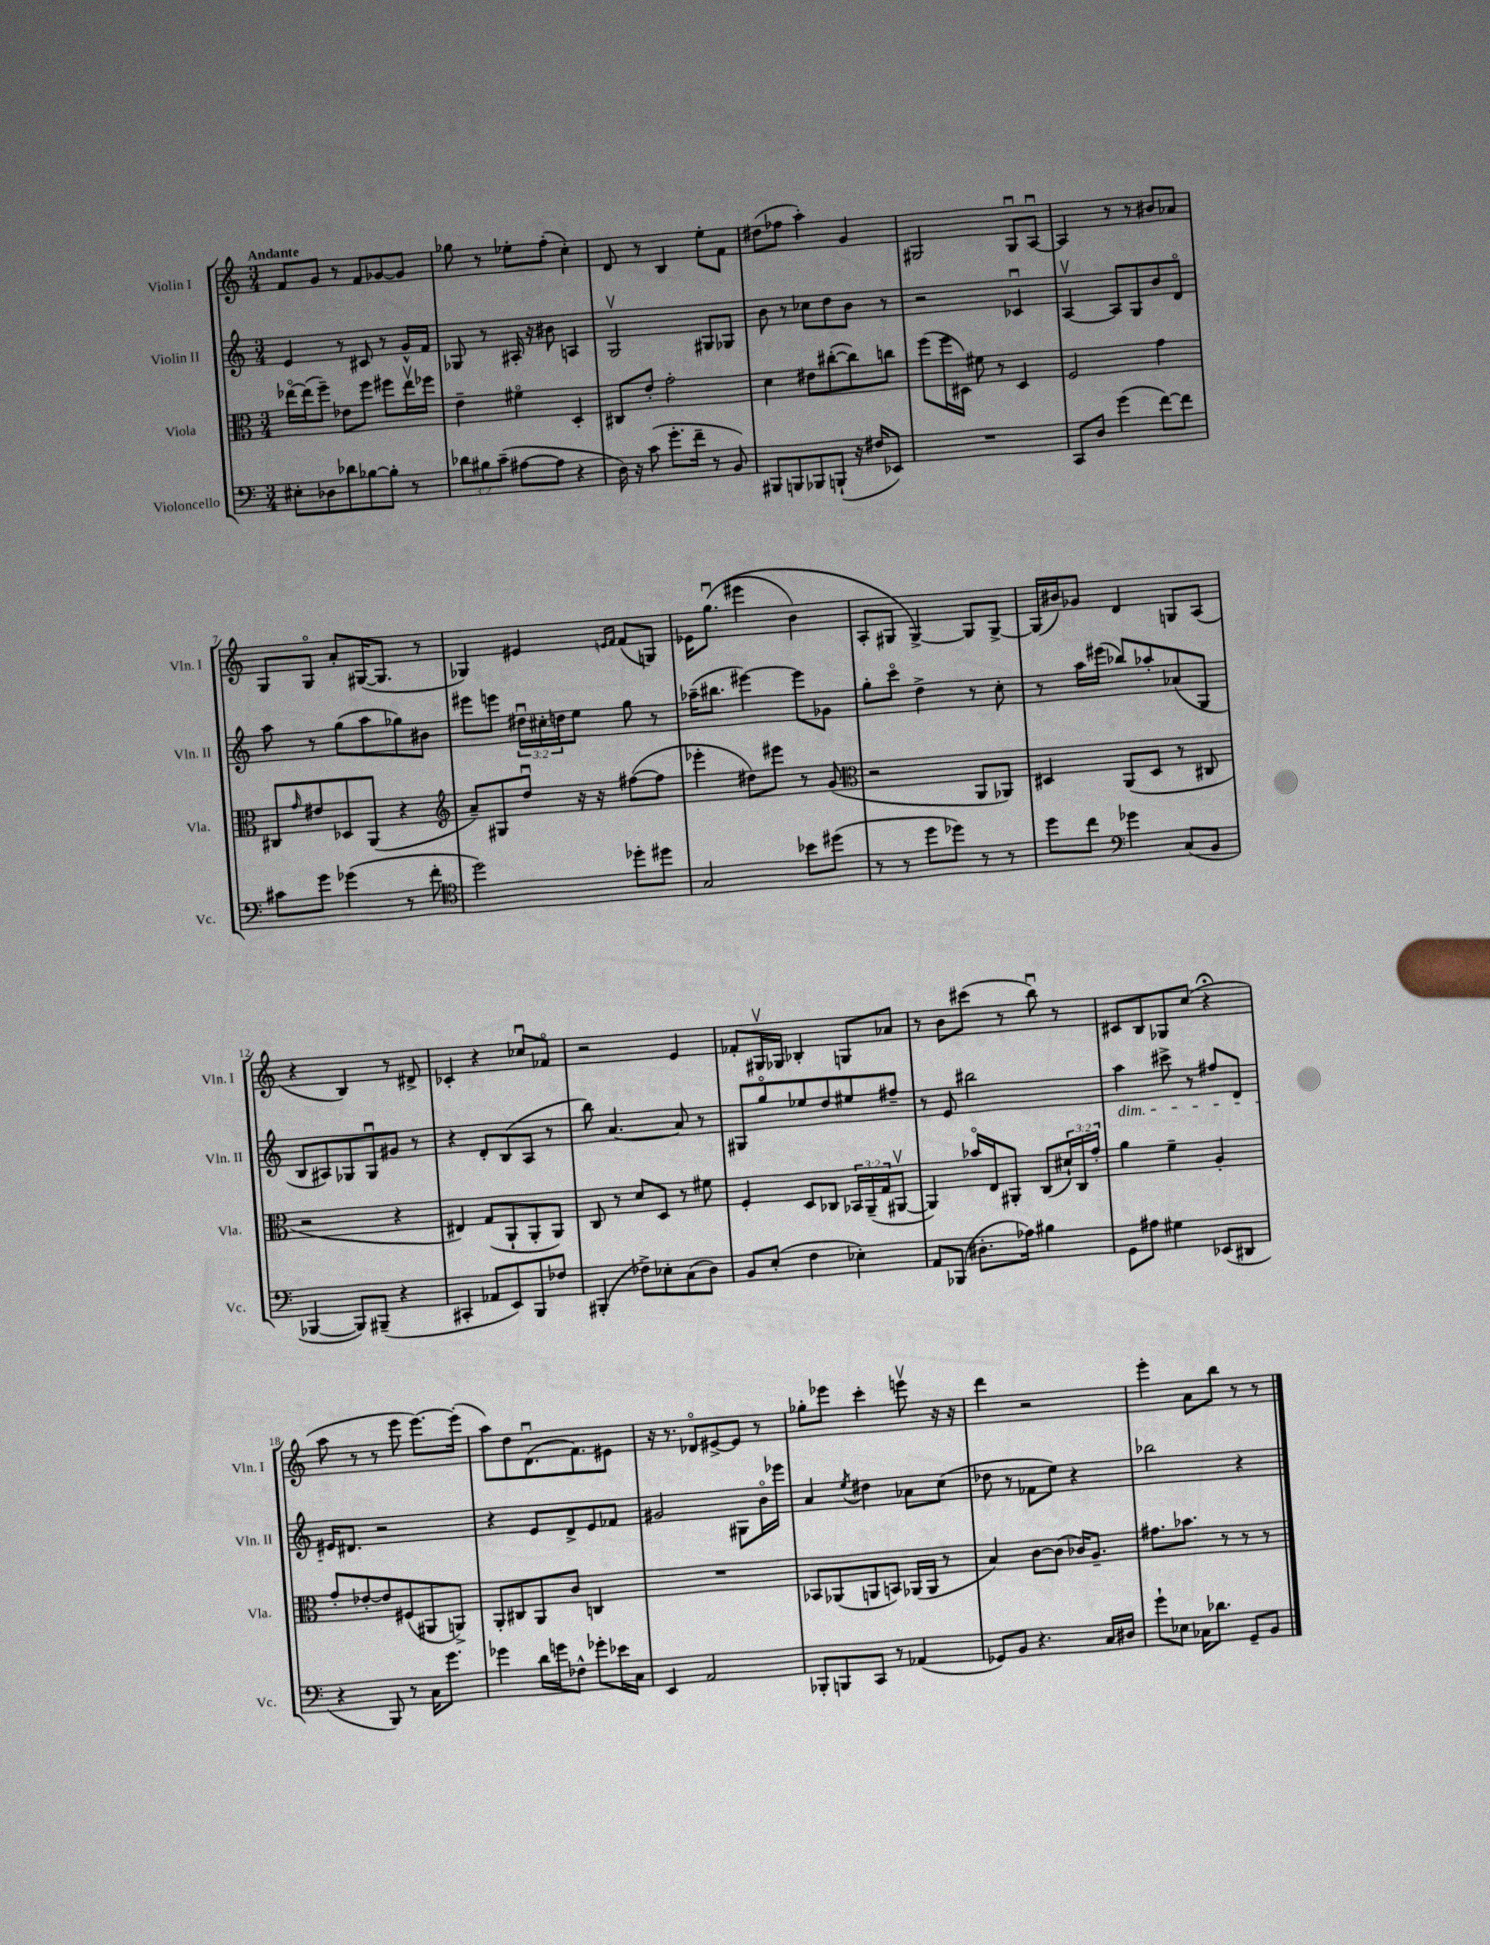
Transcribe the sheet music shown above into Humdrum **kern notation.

**kern	**kern	**kern	**kern
*staff4	*staff3	*staff2	*staff1
*clefF4	*clefC3	*clefG2	*clefG2
*k[]	*k[]	*k[]	*k[]
*M3/4	*M3/4	*M3/4	*M3/4
8E#'	[16ee-o	4e	8f
.	(16ee-]	.	.
8D-	8ff~)	.	8g
8d-	8e-	8r	8r
[8B-	8ff	8c#	8f
8B-']	8ff#	8r	[8g-
8r	16ee-v	16g^^	8g-]
.	16ff-	16f	.
=	=	=	=
12d-	4e~	8G-	8gg-
12B#	.	.	.
.	.	8r	8r
(12c~	.	.	.
[8A#	4f#o	16A#'	8ee-'
.	.	16r	.
8A#]	.	8b#	(8ff'
4r	4D'	4A	4cc')
=	=	=	=
16D)	8C#	2Gv	8d
16r	.	.	.
(8c	8e'	.	8r
8.g'	2g'	.	4B
16f~	.	.	.
8r	.	8G#	8ee'
8BB)	.	8G-	8f
=	=	=	=
8BBB#	4d	8b	(8dd#
8BBB	.	8r	8ff-
8BBB-	8e#	8cc-	4aa')
(8BBB`	([8cc#'	8dd	.
16r	8cc#])	8b	4g
16F#	.	.	.
8EE-)	8cc	8r	.
=	=	=	=
2.r	(8ff	2r	2G#
.	16ff	.	.
.	16D#)	.	.
.	8f#	.	.
.	8r	.	.
.	4D#	4c-u	8G#u
.	.	.	[8Au
=	=	=	=
8CC	2F	[4Av	4A]
8D	.	.	.
(4g	.	8A]	8r
.	.	8G	8r
[8f)	4g	8b	8b#
8f]	.	8do	8a-
=	=	=	=
8c#	8C#	8aa	8G
.	16qqg	.	.
8g	8e#	8r	8Go
(4g-	8D-	(8gg	8a'
.	(8AA	8aa	([16G#
.	.	.	8.G#]
8r	4r	8gg-)	.
8f'	.	8b#	8r
=	=	=	=
*clefC4	*clefG2	*	*
2dd)	8a~)	8eee#	4G-)
.	8G#	8eee	.
.	8ddu	24dd#u	4e#
.	.	24cc#'	.
.	.	24dd	.
.	16r	8ee	.
.	16r	.	.
.	.	.	16qqe
.	.	.	16qqf
8dd-'	([8ff#	8gg	(8f
8dd#	8ff#]	8r	8G)
=	=	=	=
2G	4eee-'	(16aa-~	16e-
.	.	8.bb#	&((8.ggu
.	8dd#)	[4eee#)	4eee#
.	8eee#	.	.
8b-	8r	8eee#]	4b)
(8dd#	(8g	8g-	.
=	=	=	=
*	*clefC3	*	*
8r	2r	8gg'	8A'
8r	.	8ccco	8G#
8dd	.	4dd^	[4G#^&)
8dd-)	.	.	.
8r	8AA	8r	8G#]
8r	8AA-)	8cc'	[8G#^
=	=	=	=
8dd	4D#	8r	(16G#]
.	.	.	16b#)
8cc	.	16aa	8g-
.	.	(16eee#	.
*clefF4	*	*	*
4g-	(8AA	8bb-)	4d
.	8D#	8aa-'	.
(8C	8r	(8a-	8G
8BB	8C#	8G	(8A
=	=	=	=
[4BBB-	2r	8B	4r
.	.	8A#)	.
8BBB-])	.	8G-	4B)
(8BBB#~	.	8G-u	.
4r	4r	8g#	8r
.	.	8r	8d#^
=	=	=	=
4CC#'	4E#)	4r	4c-'
8AA-	(8G	8d'	4r
8EE)	8AA`	(8B	.
8BBB	8AA'	8A	8cc-u
8F-	8AA)	8r	8f-o
=	=	=	=
(4BBB#'	8C	8bb)	2r
.	8r	[4.a	.
8F-^)	8d	.	.
8E-'	8D	.	.
(8C	8r	8a]	4e
8D)	8f#	8r	.
=	=	=	=
8BB	4F'	8G#	8f-'
(8E'	.	8ggo	16G#v
.	.	.	16G-
4F	8D	8ee-	4B-'
.	8C-	8dd	.
4E-')	24BB-	8ee#	8G
.	(24AA~	.	.
.	24G	.	.
.	[8AA#v	8ff#~	8a-
=	=	=	=
8AA	4AA#])	8r	8r
(8BBB-	.	8e	8b
8.D#'	16b-o	2bb#	(8ccc#
.	16E	.	.
.	8AA#'	.	8r
16A-)	.	.	.
4B#	(8C	.	8bbu)
.	24d#`)	.	8r
.	24C	.	.
.	24g'	.	.
=	=	=	=
8GG	4a	4aa	8c#
8A#	.	.	8B
4G#	4f~	8ccc#^	8G-
.	.	8r	(8cc
(8EE-	4A'	8ff#	4r;
8DD#	.	8d	.
=	=	=	=
4r	8g'	16e#	8aa
.	.	8.d#	.
.	[8e-'	.	8r
8BBB)	8e-]	2r	8r
8r	(8F#	.	8eee
16C	8AA#	.	[8.eee)
8.g	.	.	.
.	8AA^)	.	.
.	.	.	(16eee']
=	=	=	=
4g-	8AA'	4r	8aa)
.	8C#	.	8dd
16d	8AA	8e	(8.du
16g	.	.	.
8F-^^	8c	8d^	.
.	.	.	8.f)
8g-'	4C	8e	.
16e-	.	8f-	8e#
16C	.	.	.
=	=	=	=
4EE	2.r	2g#	16r
.	.	.	8.r
2AA	.	.	8d-o
.	.	.	[8e#^
.	.	8G#	8e#]
.	.	16bo	8r
.	.	16eee-	.
=	=	=	=
8BBB-'	8BB-	4a	8gg-'
8BBB	(8AA-	.	8eee-
.	.	8qee	.
8CC	8AA	4dd#	4ccc'
8r	8BB)	.	.
(4AA-	(16AA-	8a-	8eeev
.	16AA-	.	.
.	8r	(8cc	16r
.	.	.	16r
=	=	=	=
8GG-)	4B)	8dd-	4ddd
8BB	.	8r	.
4.r	[8c	8f-	2r
.	(8c]	8ee)	.
.	16c-)	4r	.
.	8.A~	.	.
16C	.	.	.
16D#	.	.	.
=	=	=	=
8g`	8.g#	2bb-	4eee'
8E-	.	.	.
.	8.b-	.	.
16C-	.	.	8a
8.d-	.	.	.
.	8r	.	8bb
8GG~	8r	4r	8r
8BB	8r	.	8r
==	==	==	==
*-	*-	*-	*-
